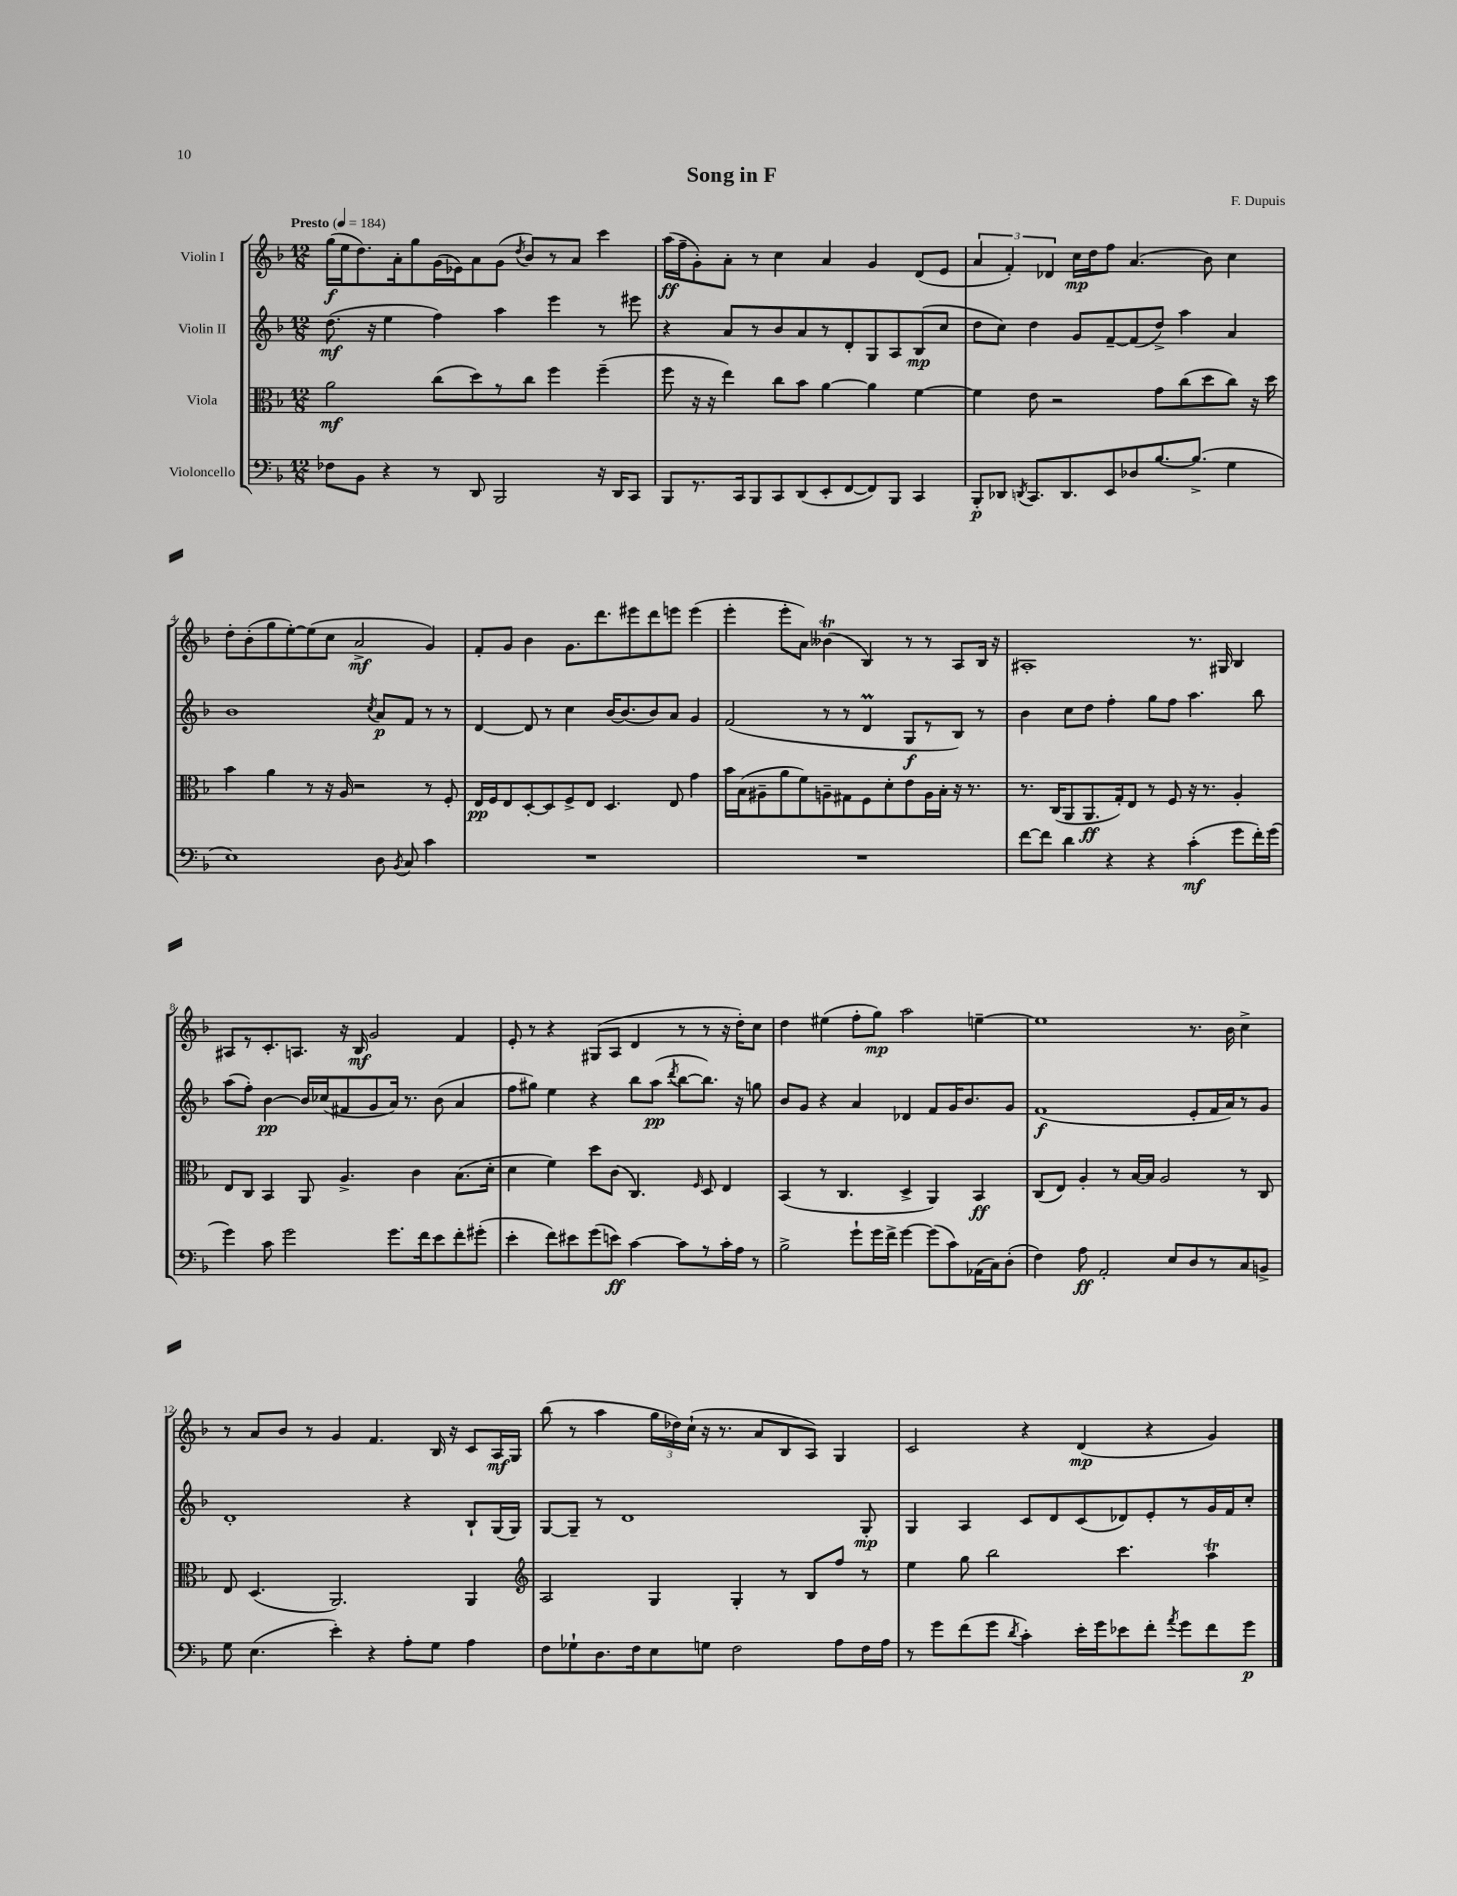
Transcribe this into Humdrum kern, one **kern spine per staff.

**kern	**dynam	**kern	**dynam	**kern	**dynam	**kern	**dynam
*part4	*part4	*part3	*part3	*part2	*part2	*part1	*part1
*staff4	*staff4	*staff3	*staff3	*staff2	*staff2	*staff1	*staff1
*I"Violoncello	*	*I"Viola	*	*I"Violin II	*	*I"Violin I	*
*clefF4	*	*clefC3	*	*clefG2	*	*clefG2	*
*k[b-]	*	*k[b-]	*	*k[b-]	*	*k[b-]	*
*M12/8	*	*M12/8	*	*M12/8	*	*M12/8	*
*MM184	*	*MM184	*	*MM184	*	*MM184	*
=1	=1	=1	=1	=1	=1	=1	=1
!	!	!	!	!	!	!LO:TX:a:B:t=Presto	!
8F-X\L	.	2a\	mf	(8.dd\	mf	(16gg\LL	f
.	.	.	.	.	.	16ee\J	.
8BB-\J	.	.	.	.	.	8.dd\)	.
.	.	.	.	16r	.	.	.
4r	.	.	.	4ee\	.	.	.
.	.	.	.	.	.	16a'\k	.
.	.	.	.	.	.	8gg\	.
8r	.	(8cc\L	.	4ff\)	.	(16g\L	.
.	.	.	.	.	.	16e-X\J)	.
8DD/	.	8dd\)	.	.	.	8a\	.
2BBB-/	.	8r	.	4aa\	.	(8g\J	.
.	.	.	.	.	.	8qdd/	.
.	.	8cc\J	.	.	.	8b-/L)	.
.	.	4ff\	.	4eee\	.	8r	.
.	.	.	.	.	.	8a/J	.
16r	.	(4ff~\	.	8r	.	4ccc\	.
16DD/KL	.	.	.	.	.	.	.
8CC/J	.	.	.	8eee#X\	.	.	.
=2	=2	=2	=2	=2	=2	=2	=2
8BBB-/L	.	8ff\	.	4r	.	(16aa\LL	ff
.	.	.	.	.	.	16ff~\J	.
8.r	.	16r	.	.	.	8g'\)	.
.	.	16r	.	.	.	.	.
.	.	4ee\)	.	8a/L	.	8a'\J	.
16CC/k	.	.	.	.	.	.	.
8BBB-/	.	.	.	8r	.	8r	.
8CC/	.	8cc\L	.	8b-/	.	4cc\	.
(8DD/	.	8b-\J	.	8a/	.	.	.
8EE'/	.	[4a\	.	8r	.	4a/	.
[8FF/	.	.	.	8d'/	.	.	.
8FF/])	.	4a\]	.	8G/	.	4g/	.
8BBB-/J	.	.	.	8A/	.	.	.
4CC/	.	[4f\	.	(8B-/	mp	(8d/L	.
.	.	.	.	8cc/J	.	8e/J	.
=3	=3	=3	=3	=3	=3	=3	=3
8BBB-'/L	p	4f\]	.	8dd\L	.	6a/	.
8DD-X/J	.	.	.	8cc\J)	.	.	.
.	.	.	.	.	.	6f'/)	.
8qDDn/	.	.	.	.	.	.	.
8.CC/L	.	8e\	.	4dd\	.	.	.
.	.	.	.	.	.	6d-X/	.
.	.	2r	.	.	.	.	.
8.DD/	.	.	.	.	.	.	.
.	.	.	.	8g/L	.	16cc\LL	mp
.	.	.	.	.	.	16dd\J	.
8EE/	.	.	.	[8f~/	.	8ff\J	.
8D-X/	.	.	.	(8f/]	.	(4.a/	.
[8.B-/	.	8g\L	.	8dd^/J)	.	.	.
.	.	(8cc\	.	4aa\	.	.	.
(8.B-^/J]	.	.	.	.	.	.	.
.	.	8dd\	.	.	.	8b-\)	.
4G\	.	8cc\J)	.	4a/	.	4cc\	.
.	.	16r	.	.	.	.	.
.	.	16dd\	.	.	.	.	.
!!LO:LB:g=z
=4	=4	=4	=4	=4	=4	=4	=4
1E)	.	4b-\	.	1b-	.	8dd'\L	.
.	.	.	.	.	.	(8b-'\	.
.	.	4a\	.	.	.	8gg\	.
.	.	.	.	.	.	[8ee'\)	.
.	.	8r	.	.	.	(8ee\]	.
.	.	16r	.	.	.	8cc\J	.
.	.	16A/	.	.	.	.	.
.	.	2r	.	.	.	2a^/	mf
.	.	.	.	8qcc/	.	.	.
8D\	.	.	.	8a/L	p	.	.
8qBB-/	.	.	.	.	.	.	.
8C/	.	.	.	8f/J	.	.	.
4c\	.	8r	.	8r	.	4g/)	.
.	.	8F'/	.	8r	.	.	.
=5	=5	=5	=5	=5	=5	=5	=5
1.r	.	16E/LL	pp	[4d/	.	8f'/L	.
.	.	16F/J	.	.	.	.	.
.	.	8E/	.	.	.	8g/J	.
.	.	[8D'/	.	8d/]	.	4b-\	.
.	.	8D/]	.	8r	.	.	.
.	.	8F^/	.	4cc\	.	8.g\L	.
.	.	8E/J	.	.	.	.	.
.	.	.	.	.	.	8.ddd\	.
.	.	4.D/	.	[16b-/KL	.	.	.
.	.	.	.	(8.b-/]	.	.	.
.	.	.	.	.	.	8eee#X\	.
.	.	.	.	8b-/)	.	8ddd\	.
.	.	8E/	.	8a/J	.	8eeen\J	.
.	.	4g\	.	4g/	.	(4eee\	.
=6	=6	=6	=6	=6	=6	=6	=6
1.r	.	16b-\LL	.	(2f/	.	4eee'\	.
.	.	(16B-\J	.	.	.	.	.
.	.	8A#X~\	.	.	.	.	.
.	.	8a\	.	.	.	8eee'\L	.
.	.	8f\)	.	.	.	8a\J)	.
.	.	8An~\	.	8r	.	(4b--XT\	.
.	.	8G#X\	.	8r	.	.	.
.	.	8F\	.	4dM/	.	4B-/)	.
.	.	8d'\	.	.	.	.	.
.	.	8e\	.	8G/L	f	8r	.
.	.	16A\L	.	8r	.	8r	.
.	.	16B-'\JJ	.	.	.	.	.
.	.	16r	.	8B-/J)	.	8A/L	.
.	.	8.r	.	.	.	.	.
.	.	.	.	8r	.	16B-/Jk	.
.	.	.	.	.	.	16r	.
=7	=7	=7	=7	=7	=7	=7	=7
[8f\L	.	8.r	.	4b-\	.	1A#X'	.
8f\J]	.	.	.	.	.	.	.
.	.	(16C/KL	.	.	.	.	.
4d\	.	8AA/	.	8cc\L	.	.	.
.	.	8.AA/	ff	8dd\J	.	.	.
4r	.	.	.	4ff'\	.	.	.
.	.	16G'/k)	.	.	.	.	.
.	.	8E/J	.	.	.	.	.
4r	.	8r	.	8gg\L	.	.	.
.	.	8F/	.	8ff\J	.	.	.
(4c'\	mf	16r	.	4.aa\	.	8.r	.
.	.	8.r	.	.	.	.	.
.	.	.	.	.	.	16G#X/	.
8g\L	.	4A'/	.	.	.	4B-/	.
16f'\L)	.	.	.	8bb-\	.	.	.
(16g\JJ	.	.	.	.	.	.	.
!!LO:LB:g=z
=8	=8	=8	=8	=8	=8	=8	=8
4g\)	.	8E/L	.	(8aa\L	.	8A#X/L	.
.	.	8C/J	.	8ff'\J)	.	8r	.
8c\	.	4BB-/	.	[4b-\	pp	8.c'/	.
2g\	.	.	.	.	.	.	.
.	.	.	.	.	.	8.An/J	.
.	.	8AA/	.	16b-/LL]	.	.	.
.	.	.	.	(16cc-X/J	.	.	.
.	.	4.A^/	.	8f#X/	.	16r	.
.	.	.	.	.	.	16B-/	mf
.	.	.	.	8g/	.	2g/	.
8.g\L	.	.	.	16a/Jk)	.	.	.
.	.	.	.	8.r	.	.	.
.	.	4c\	.	.	.	.	.
16f\k	.	.	.	.	.	.	.
8e\	.	.	.	(8b-\	.	.	.
8f'\	.	(8.B-\L	.	4a/	.	4f/	.
(8g#X'\J	.	.	.	.	.	.	.
.	.	16d'\Jk	.	.	.	.	.
=9	=9	=9	=9	=9	=9	=9	=9
4e'\	.	4d\	.	8ff\L	.	8e'/	.
.	.	.	.	8gg#X\J)	.	8r	.
8f\L)	.	4f\)	.	4ee\	.	4r	.
8e#X\	.	.	.	.	.	.	.
(8g\	.	8dd\L	.	4r	.	(8G#X/L	.
8en\J)	ff	(8c\J	.	.	.	8A/J	.
[4c\	.	4.C/)	.	8bb-\L	.	4d/	.
.	.	.	.	(8aa\J	pp	.	.
.	.	.	.	8qddd/	.	.	.
8c\L]	.	.	.	[8bb-\L	.	8r	.
.	.	16qqF/	.	.	.	.	.
8r	.	8D/	.	8.bb-\J])	.	8r	.
16c'\L	.	4E/	.	.	.	16r	.
16A\JJ	.	.	.	16r	.	16dd'\KL)	.
8r	.	.	.	8ggn\	.	8cc\J	.
=10	=10	=10	=10	=10	=10	=10	=10
2B-^\	.	(4BB-/	.	8b-/L	.	4dd\	.
.	.	.	.	8g/J	.	.	.
.	.	8r	.	4r	.	(4ee#X\	.
.	.	4.C/	.	.	.	.	.
8g`\L	.	.	.	4a/	.	8ff'\L	.
16g\L	.	.	.	.	.	8gg\J)	mp
16f^\JJ	.	.	.	.	.	.	.
[4g\	.	4D^/	.	4d-X/	.	2aa\	.
(8g\L]	.	4AA/)	.	8f/L	.	.	.
8c\)	.	.	.	16g/K	.	.	.
.	.	.	.	8.b-/	.	.	.
(16AA-X\L	.	4BB-/	ff	.	.	[4een~\	.
16C\J)	.	.	.	.	.	.	.
(8D'\J	.	.	.	8g/J	.	.	.
=11	=11	=11	=11	=11	=11	=11	=11
4F\)	.	(8C/L	.	(1f	f	1ee]	.
.	.	8E/J)	.	.	.	.	.
8A\	ff	4A'/	.	.	.	.	.
2AA'/	.	.	.	.	.	.	.
.	.	8r	.	.	.	.	.
.	.	[16B-/LL	.	.	.	.	.
.	.	16B-/JJ]	.	.	.	.	.
.	.	2A/	.	.	.	.	.
8E/L	.	.	.	.	.	.	.
8D/	.	.	.	8e'/L	.	8.r	.
8r	.	.	.	16f/L	.	.	.
.	.	.	.	16a/J)	.	16b-\	.
8C/	.	8r	.	8r	.	4cc^\	.
8BBn^/J	.	8C/	.	8g/J	.	.	.
!!LO:LB:g=z
=12	=12	=12	=12	=12	=12	=12	=12
8G\	.	8E/	.	1d'	.	8r	.
(4.E\	.	(4.D/	.	.	.	8a/L	.
.	.	.	.	.	.	8b-/J	.
.	.	.	.	.	.	8r	.
4e'\)	.	2.AA/)	.	.	.	4g/	.
4r	.	.	.	.	.	4.f/	.
8A'\L	.	.	.	4r	.	.	.
8G\J	.	.	.	.	.	16B-/	.
.	.	.	.	.	.	16r	.
4A\	.	4AA/	.	8B-`/L	.	8c/L	.
.	.	.	.	(16G/L	.	16A/L	mf
.	.	.	.	16G/JJ)	.	16G/JJ	.
=13	=13	=13	=13	=13	=13	=13	=13
*	*	*clefG2	*	*	*	*	*
8F\L	.	2A/	.	[8G/L	.	(8bb-\	.
8G-X`\	.	.	.	8G~/J]	.	8r	.
8.D\	.	.	.	8r	.	4aa\	.
.	.	.	.	1d	.	.	.
16F\k	.	.	.	.	.	.	.
8E\	.	4G/	.	.	.	24gg\LL	.
.	.	.	.	.	.	24dd-X\)	.
.	.	.	.	.	.	(24cc`\JJ	.
8Gn\J	.	.	.	.	.	16r	.
.	.	.	.	.	.	8.r	.
2F\	.	4G'/	.	.	.	.	.
.	.	.	.	.	.	8a/L	.
.	.	8r	.	.	.	8B-/	.
.	.	8B-/L	.	.	.	8A/J)	.
8A\L	.	8ff/J	.	.	.	4G/	.
16F\L	.	8r	.	8G'/	mp	.	.
16A\JJ	.	.	.	.	.	.	.
=14	=14	=14	=14	=14	=14	=14	=14
8r	.	4ee\	.	4G/	.	2c/	.
8g\L	.	.	.	.	.	.	.
(8f\	.	8gg\	.	4A/	.	.	.
8g\J	.	2bb-\	.	.	.	.	.
8qd/	.	.	.	.	.	.	.
4c'\)	.	.	.	8c/L	.	4r	.
.	.	.	.	8d/	.	.	.
16e'\LL	.	.	.	(8c/	.	(4d/	mp
16g\J	.	.	.	.	.	.	.
8e-X\	.	4.ccc\	.	8d-X/)	.	.	.
8f'\J	.	.	.	8e'/	.	4r	.
8qa/	.	.	.	.	.	.	.
8g\L	.	.	.	8r	.	.	.
8f\	.	4aat\	.	16g/L	.	4g/)	.
.	.	.	.	16f/J	.	.	.
8g\J	p	.	.	8cc'/J	.	.	.
==	==	==	==	==	==	==	==
*-	*-	*-	*-	*-	*-	*-	*-
